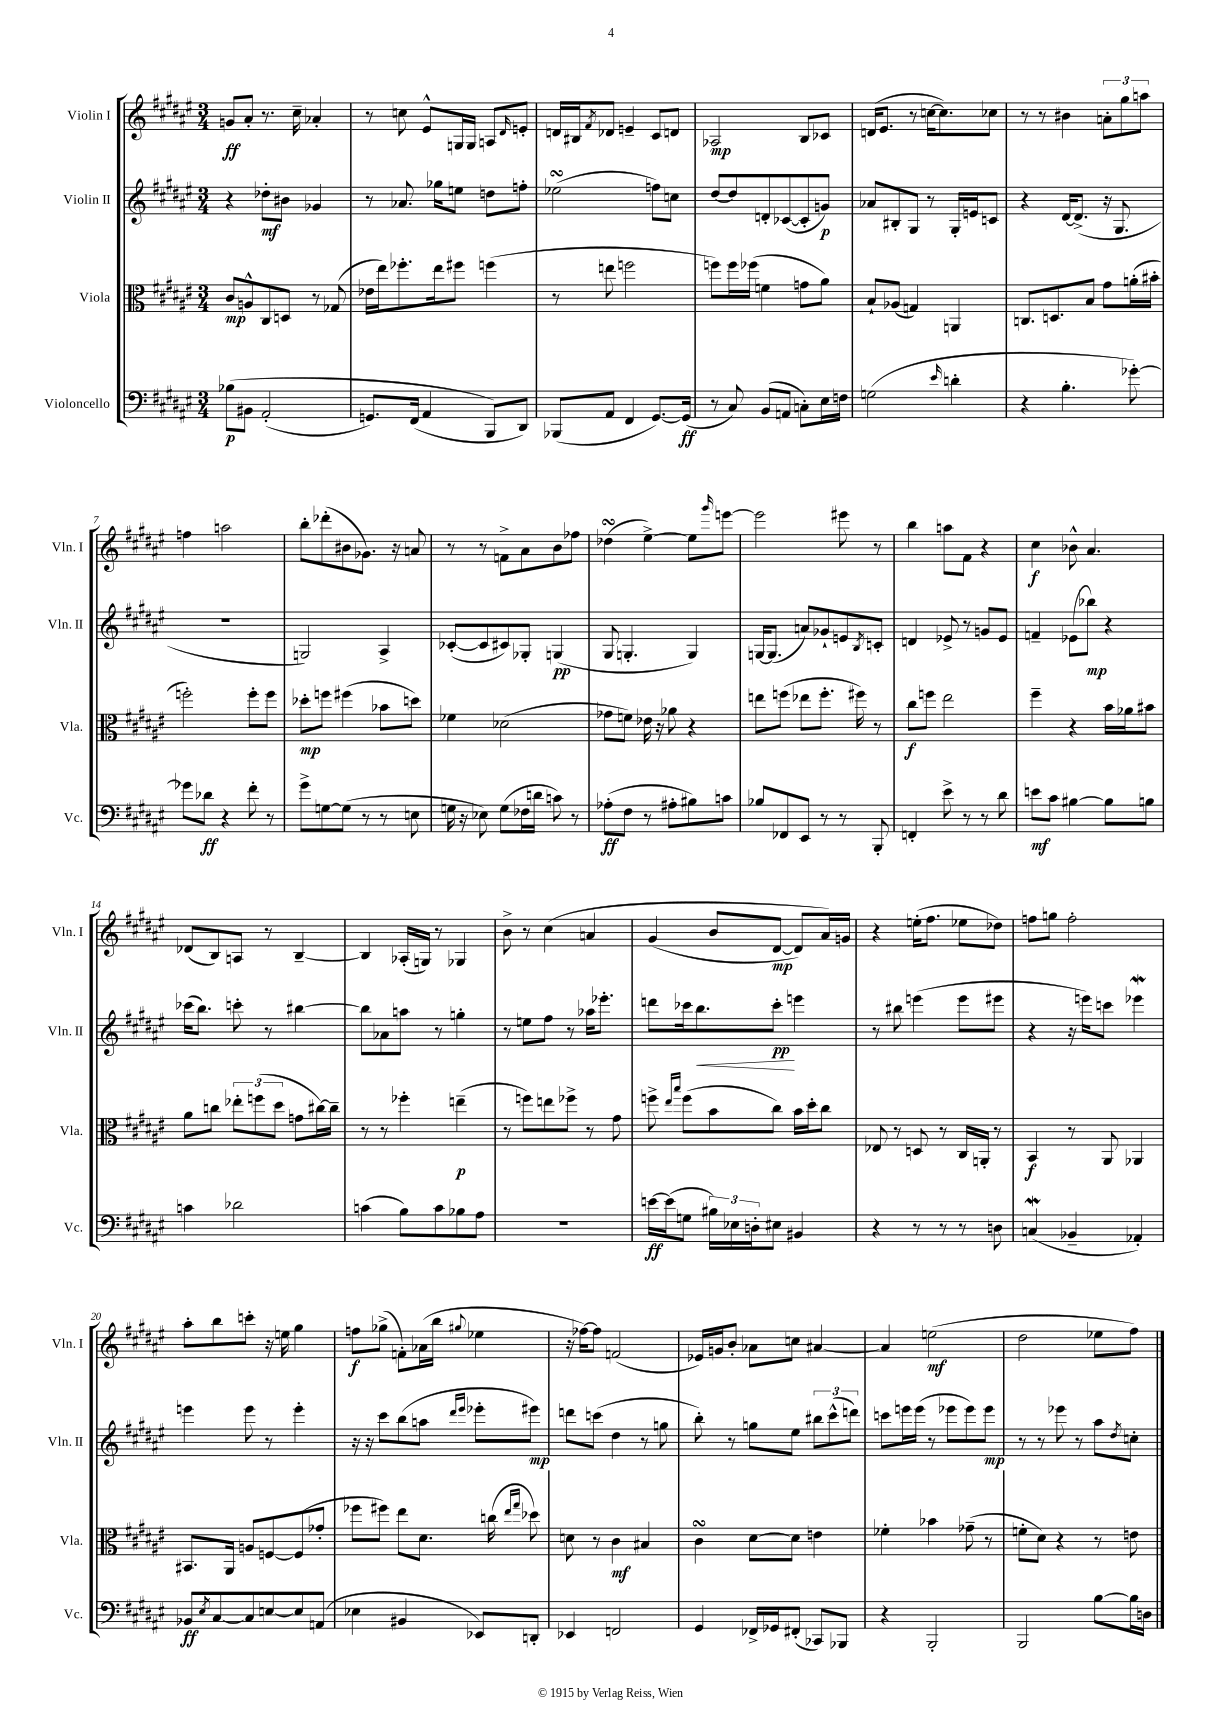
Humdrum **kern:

**kern	**kern	**kern	**kern
*staff4	*staff3	*staff2	*staff1
*clefF4	*clefC3	*clefG2	*clefG2
*k[f#c#g#d#a#e#]	*k[f#c#g#d#a#e#]	*k[f#c#g#d#a#e#]	*k[f#c#g#d#a#e#]
*M3/4	*M3/4	*M3/4	*M3/4
&(8B-\L	8c#/L	4r	8g/L
8BB#\J	8A^^/	.	8a#'/J
(2AA#'/	8C#/	8dd-'\L	8.r
.	8D/J	8b#\J	.
.	.	.	16cc#~\
.	8r	4g-/	4a-'/
.	(8G-/	.	.
=	=	=	=
8.GG/L)	16e-\LL	8r	8r
.	16ee#\J)	.	.
.	8.ff-'\	8.a-/	8cc\
(16FF#/Jk	.	.	.
4AA#/	.	.	8e#^^/L
.	16ee#\k	16gg-\LK	.
.	8ff#\J	8ee\J	16G/L
.	.	.	16G/JJ
8BBB/L&)	(4ff\	8dd\L	8A/L
.	.	.	16qqd#/
8DD#/J)	.	8ff'\J	8e'/J
=	=	=	=
(8BBB-/L	8r	(2ee-\	16d/LL
.	.	.	16B#/J
.	.	.	8qf#/
8AA#/J	8ee\	.	8d-/J
4FF#/	2ff\	.	4e~/
[8.GG#/L)	.	8ff\L)	8c#/L
.	.	8cc\J	8d/J
(16GG#/]Jk	.	.	.
=	=	=	=
8r	8ff\L)	[8dd#/L	2A-/
8C#/)	16ff\L	8dd#/]	.
.	(16ff-\JJ	.	.
(8BB/L	4f\	8d'/	.
8AA/J	.	([8c-/	.
8C'\L)	8g\L	8c-'/]	8B/L
16E#\L	8a#\J)	8g/J)	8c-/J
16F\JJ	.	.	.
=	=	=	=
(2G\	8B`/L	8a-/L	(16d/LK
.	.	.	8.e#/J
.	(8A-/J	8B#'/	.
.	4G/)	8G#/J	8r
.	.	8r	[16cc\LK
.	.	.	8.cc\])
16qqe#/	.	.	.
4d'\	4AA/	16G#'/LL	.
.	.	16e/J	.
.	.	8c/J	8cc-\J
=	=	=	=
4r	8.C/L	4r	8r
.	.	.	8r
.	8.D/	.	.
4.B'\	.	[16d#/LK	4b#\
.	.	(8.d#^/]J	.
.	8B/J	.	.
.	8g#\L	16r	12a'\L
.	.	8.G#/	.
.	.	.	12gg#\
[8g-'\)	(16a'\L	.	.
.	.	.	12aa\J
.	16b#'\JJ	.	.
=	=	=	=
8g-\]L	2ff'\)	2.r	4ff\
8d-\J	.	.	.
4r	.	.	2aa\
8f#'\	8ff'\L	.	.
8r	8ff\J	.	.
=	=	=	=
8g#^\L	8dd-'\L	2G/)	8bb'\L
[8G\	8ff\J	.	(8ddd-'\
(8G\]J	(4ff#\	.	8b#\
8r	.	.	8.g-\J)
8r	8b-\L	4A#^/	.
.	.	.	16r
8E\	8dd\J)	.	8a/
=	=	=	=
16G\	4f-\	([8c-'/L	8r
16r	.	.	.
8E-\)	.	8c-/]	8r
(8G\L	(2d-\	8c#/)	8f^\L
16F-\L	.	8G-'/J	8a#\
16d\JJ	.	.	.
8c\)	.	(4G/	8b\
8r	.	.	8ff-\J
=	=	=	=
(8A-'\L	8g-\L	8G#/	(4dd-\
8F#\J	8f\J)	4.G'/	.
8r	16e-\	.	[4ee#^\)
.	16r	.	.
8A#'\L	8a-\	.	.
8B#\)	4r	4G/)	8ee#\]L
.	.	.	16qqggg#/
8c\J	.	.	[8eee\J
=	=	=	=
8B-/L	8ee\L	[16G/LK	2eee\]
.	.	(8.G/]J	.
8FF-/	(8ff\J	.	.
8EE#/J	8ee-\L	8a/L)	.
8r	8.ff'\J	8g-`/	.
8r	.	8e/	8eee#\
.	16ff#\)	.	.
.	.	8qB/	.
8BBB'/	8r	8c'/J	8r
=	=	=	=
4FF'/	8cc#\L	4d/	4bb\
.	8ff\J	.	.
8e#^\	2ee#\	8e-^/	8aa\L
8r	.	8r	8f#\J
8r	.	8g/L	4r
8d#\	.	8e-/J	.
=	=	=	=
8e\L	4ff#~\	4f~/	4cc#\
8c#\J	.	.	.
[4B#\	4r	(8e-\L	8b-^^\
.	.	8bb-\J)	4.a#/
8B#\]L	16b\LL	4r	.
.	16a-\J	.	.
8B\J	8b#\J	.	.
=	=	=	=
4c\	8a#\L	(16ccc-\LK	(8d-/L
.	.	8.bb\J)	.
.	8cc\J	.	8B/)
2d-\	12ee-'\L	8ccc'\	8A/J
.	(12ff\	.	.
.	.	8r	8r
.	12dd#\J	.	.
.	8g\L	[4bb#\	[4B~/
.	[16cc#\L)	.	.
.	16cc#~\]JJ	.	.
=	=	=	=
(4c\	8r	8bb#\]L	4B/]
.	8r	8a-\	.
8B\L)	4ff-'\	8aa\J	(16A-'/LL
.	.	.	16G/JJ)
8c\	.	8r	8r
8B-\	(4ee~\	4gg'\	4G-/
8A#\J	.	.	.
=	=	=	=
2.r	8r	8r	8b^\
.	8ff\L)	8ee\L	8r
.	8ee\	8ff#\J	&(4cc#\
.	8ff-^\J	8r	.
.	8r	16aa-\LK	4a/
.	.	8.eee-'\J	.
.	8g#\	.	.
=	=	=	=
[16e\LL	8ff^\	8ddd\L	(4g#/
(16e\]J	.	.	.
.	16qqee#/LL	.	.
.	16qqbb/JJ	.	.
8G\J	(8ff\L	16ccc-\k	.
.	.	8.bb\	.
24B#\LL)	8b\	.	8b/L
24E-\	.	.	.
24D'\J	.	.	.
8E#\J	8cc#\J)	8ccc-'\J	[8d#/J
4BB#/	16b\LL	4eee\	8d#/]L)
.	16dd#'\J	.	.
.	8cc#\J	.	16a#/L&)
.	.	.	16g/JJ
=	=	=	=
4r	8E-/	8r	4r
.	8r	8bb#\	.
8r	8D/	(4eee\	(16ee'\LK
.	.	.	8.ff#\J
8r	8r	.	.
8r	16C#/LL	8eee\L	8ee-\L
.	16AA'/JJ	.	.
8D\	8r	8eee#\J	8dd-\J)
=	=	=	=
(4C/	4BB/	4r	8ff\L
.	.	.	8gg\J
4BB-~/	8r	16r	2ff'\
.	.	16eee\LK)	.
.	8AA#/	8ccc\J	.
4AA-'/)	4AA-/	4eee-\	.
=	=	=	=
8BB-/L	8.BB#/L	4eee\	8aa#'\L
8qE#/	.	.	.
[8C#/	.	.	8bb\
.	16AA#/Jk	.	.
8C#/]	8A/L	8eee\	8ccc'\J
[8E/	[8F/	8r	16r
.	.	.	16ee\
8E/]	(8F/]	4eee'\	4gg#\
(8AA/J	8g-'/J	.	.
=	=	=	=
4E-\	8ff-\L	16r	8ff\L
.	.	16r	.
.	8ff#\J)	8ccc#\L	(8gg-^\J
4BB#/	8ee#\L	(8bb\	8f'\L)
.	8.d#\J	8aa\J	(16a-\L
.	.	.	16bb\JJ
.	.	16qqddd#/LL	.
.	.	16qqeee#/JJ	8qqgg#/
8EE-/L)	.	8eee-'\L	4ee-\
.	(16cc\	.	.
.	16qqee#/LL	.	.
.	16qqgg#/JJ	.	.
8DD'/J	8dd-\)	8eee#\J)	.
=	=	=	=
4EE-/	8d\	8ddd\L	16r
.	.	.	[16ff-\LK)
.	8r	(8ccc\J	8ff-\]J
2FF/	4c#\	4dd#\	(2f/
.	4B#/	8r	.
.	.	8gg\	.
=	=	=	=
4GG#/	4c#\	8bb'\)	16e-/LL)
.	.	.	16g/J
.	.	8r	8b'/J
16FF-^/LL	[8d#\L	8gg\L	8a-\L
16GG-/J	.	.	.
(8FF#'/J	8d#\]J	8ee#\J	8cc\J
8CC-/L)	4e\	12bb#\L	[4a#/
.	.	(12ccc#^^\	.
8BBB-/J	.	.	.
.	.	12ddd\J)	.
=	=	=	=
4r	4f-'\	8ccc\L	4a#/]
.	.	16eee\L	.
.	.	(16eee\JJ	.
2BBB'/	4b-\	8r	(2ee\
.	.	8eee-\L	.
.	(8g-~\	8eee-\)	.
.	8r	8eee-\J	.
=	=	=	=
2BBB/	8f'\L	8r	2dd#\
.	8d#\J)	8r	.
.	4r	8eee-\	.
.	.	8r	.
[8B\L	8r	8aa#\L	8ee-\L
.	.	8qdd#/	.
16B\]L	8e\	8cc'\J	8ff#\J)
16D\JJ	.	.	.
==	==	==	==
*-	*-	*-	*-
